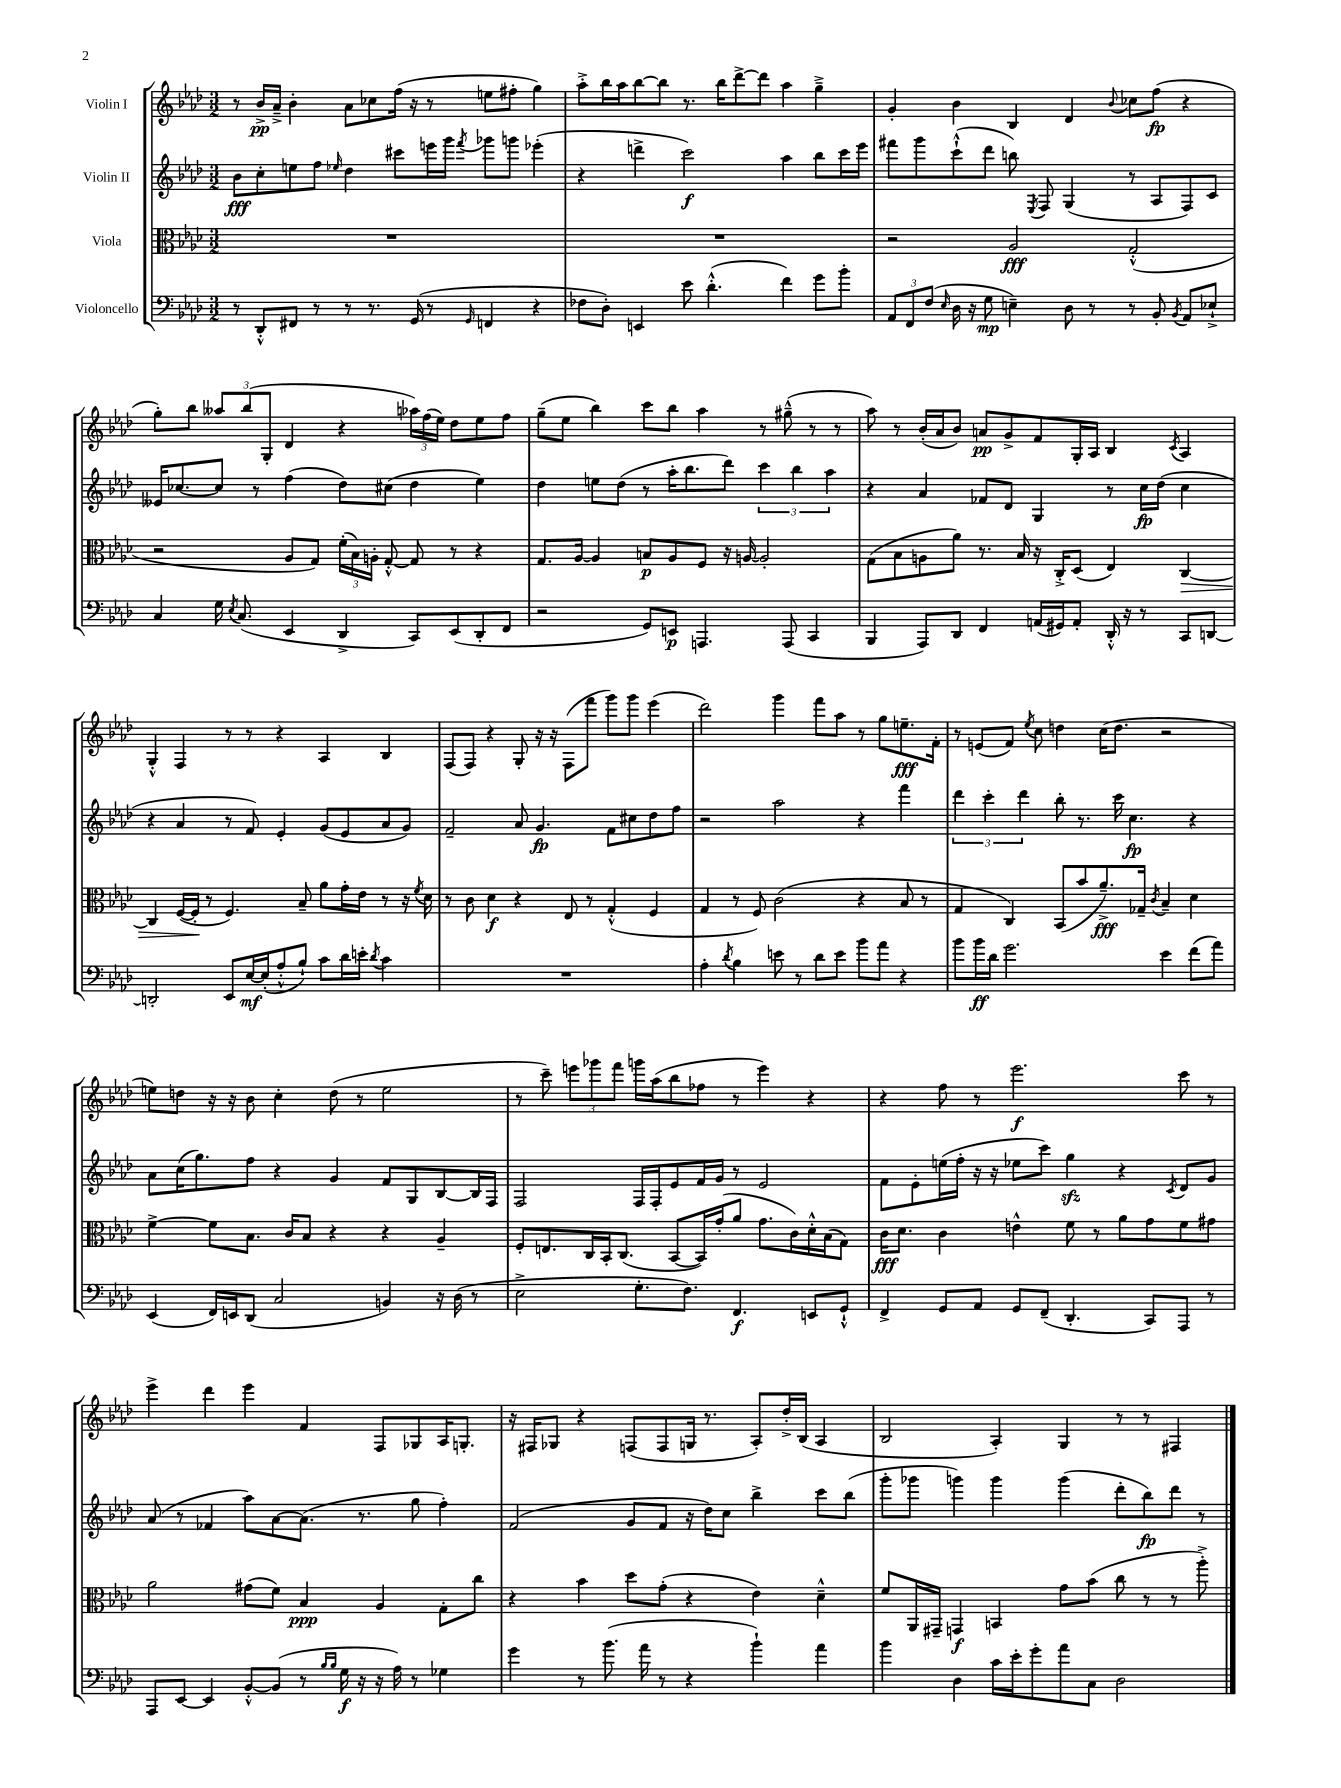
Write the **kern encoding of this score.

**kern	**kern	**kern	**kern
*staff4	*staff3	*staff2	*staff1
*clefF4	*clefC3	*clefG2	*clefG2
*k[b-e-a-d-]	*k[b-e-a-d-]	*k[b-e-a-d-]	*k[b-e-a-d-]
*M3/2	*M3/2	*M3/2	*M3/2
8r	1.r	8b-\L	8r
8DD-'^^/L	.	8cc'\	16b-^/LL
.	.	.	16a-~^/JJ
8FF#/J	.	8ee\	4b-'\
8r	.	8ff\J	.
.	.	16qqee-/	.
8r	.	4dd-\	8a-\L
8.r	.	.	8cc-\
.	.	8ccc#\L	(16ff\Jk
(16GG/	.	.	16r
8r	.	16eee\L	8r
.	.	16ggg\JJ	.
16qqGG/	.	8qfff/	.
4FF/	.	8ggg-\L	8ee\L
.	.	8ggg\J	8ff#'\J
4r	.	(4eee-'\	4gg\)
=	=	=	=
8F-\L	1.r	4r	8aa-'^\L
8D-'\J)	.	.	16bb-\L
.	.	.	16aa-\J
4EE/	.	4ddd^\	[8bb-\
.	.	.	8bb-\]J
8e-\	.	2ccc\)	8.r
(4.d-'^^\	.	.	.
.	.	.	16bb-\LK
.	.	.	[8ddd-^\
.	.	.	8ddd-\]J
4f\)	.	4aa-\	4aa-\
8g\L	.	8bb-\L	4gg~^\
8b-'\J	.	16ccc\L	.
.	.	16eee-\JJ	.
=	=	=	=
12AA-/L	2r	8fff#\L	4g'/
12FF/	.	.	.
.	.	8ggg\	.
(12F/J	.	.	.
16qqE-/	.	.	.
16D-\	.	(8ccc`^^\	4b-\
16r	.	.	.
8G\	.	8ddd-\J	.
4E~\)	2A-/	8bb\)	4B-/
.	.	8qE-/	.
.	.	8F/	.
8D-\	.	(4G/	4d-/
8r	.	.	.
.	.	.	8qqb-/
8r	(2G'^^/	8r	8cc-\L
8BB-'/	.	8A-/L	(8ff\J
8qBB-/	.	.	.
8AA-/L	.	8F/)	4r
8E-`^/J	.	8c/J	.
=	=	=	=
4C/	2r	16e--/LK	8gg'\L)
.	.	[8.cc-/	.
.	.	.	8bb-\J
16G\	.	8cc-/]J	12aa--/L
8qE-/	.	.	.
(8.C/	.	.	.
.	.	.	(12bb-/
.	.	8r	.
.	.	.	12G'/J
4EE-/	8A-/L	(4ff\	4d-/
.	8G/J)	.	.
4DD-^/	(24f'\LL	8dd-\L)	4r
.	24B-\)	.	.
.	24A'\JJ	.	.
.	[8G'^^/	(8cc#\J	.
8CC/L)	8G/]	4dd-\	24aa-\LL)
.	.	.	(24ff\
.	.	.	24ee-\JJ)
(8EE-/	8r	.	8dd-\L
8DD-'/	4r	4ee-\)	8ee-\
8FF/J	.	.	8ff\J
=	=	=	=
2r	8.G/L	4dd-\	(8gg~\L
.	.	.	8ee-\J
.	[16A-/Jk	.	.
.	4A-/]	8ee\L	4bb-\)
.	.	(8dd-\J	.
8GG/L)	8B/L	8r	8ccc\L
8EE/J	8A-/	16aa-'\LK	8bb-\J
.	.	8.bb-\	.
4.AAA/	8F/J	.	4aa-\
.	16r	8ddd-\J)	.
.	[16A/	.	.
.	2A'/]	6ccc\	8r
(8AAA/	.	.	(8gg#~^^\
.	.	6bb-\	.
4CC/	.	.	8r
.	.	6aa-\	.
.	.	.	8r
=	=	=	=
4BBB-/	(8G\L	4r	8aa-\)
.	8B-\	.	8r
8AAA-/L)	8A\	4a-/	(16b-'/LL
.	.	.	16a-/J
8DD-/J	8a-\J)	.	8b-/J)
4FF/	8.r	8f-/L	8a/L
.	.	8d-/J	8g^/
.	16B-/	.	.
(16AA/LL	16r	4G/	8f/
16GG#/J)	16C'^/LK	.	.
8AA'/J	(8D-/J	.	16G'/L
.	.	.	16A-/JJ
16DD-'^^/	4E-/)	8r	4B-/
16r	.	.	.
8r	.	16cc\LL	.
.	.	(16dd-\JJ	.
.	.	.	8qc/
8CC/L	[4C/	4cc\	4A-/
[8DD/J	.	.	.
=	=	=	=
2DD'/]	4C/]	4r	4G'^^/
.	([16F/LL	4a-/	4F/
.	16F'/]JJ	.	.
.	8r	.	.
8EE-/L	4.F/)	8r	8r
[16E-/L	.	8f/)	8r
(16E-'/]J	.	.	.
8A-'^^/	.	4e-'/	4r
8B-`/J)	8B-~/	.	.
8c\L	8a-\L	(8g/L	4A-/
16d-\L	16g'\L	8e-/	.
16e'\JJ	16e-\JJ	.	.
8qd-/	.	.	.
4c\	8r	8a-/	4B-/
.	16r	8g/J)	.
.	8qf/	.	.
.	16d-\	.	.
=	=	=	=
1.r	8r	2f~/	(8F/L
.	8c\	.	8F/J)
.	4d-\	.	4r
.	4r	8a-/	8G'/
.	.	4.g/	16r
.	.	.	16r
.	8E-/	.	(8F\L
.	8r	.	8fff\J
.	(4G'^^/	8f\L	8ggg\L)
.	.	8cc#\	8ggg\J
.	4F/	8dd-\	(4eee-\
.	.	8ff\J	.
=	=	=	=
4A-'\	4G/	2r	2ddd-\)
8qd-/	.	.	.
4B-\	8r	.	.
.	8F/)	.	.
8e\	(2c\	2aa-\	4ggg\
8r	.	.	.
8d-\L	.	.	8fff\L
8e\J	.	.	8aa-\J
8b-\L	4r	4r	8r
8a-\J	.	.	8gg\L
4r	8B-/	4fff\	8.ee~\
.	8r	.	.
.	.	.	16f'\Jk
=	=	=	=
8b-\L	4G/	6ddd-\	8r
16b-\L	.	.	(8e/L
.	.	6ccc'\	.
16d-\JJ	.	.	.
2.g\	4C/)	.	8f/J)
.	.	6ddd-\	.
.	.	.	8qee-/
.	.	.	8cc\
.	(8BB-/L	8bb-'\	4dd\
.	8b-/	8.r	.
.	8.a-~^/)	.	(16cc\LK
.	.	16ccc\	8.dd\J
.	.	4.cc\	.
.	16G-~/Jk	.	.
.	8qc/	.	.
4e-\	4B-~/	.	2r
(8f\L	4d-\	4r	.
8a-\J)	.	.	.
=	=	=	=
(4EE-/	[4f^\	8a-\L	8ee\L)
.	.	(16cc\K	8dd\J
.	.	8.gg\)	.
16FF/LL)	8f\]L	.	16r
16EE/J	.	.	16r
(8DD-/J	8.B-\J	8ff\J	8b-\
2C/	.	4r	4cc'\
.	16c/LK	.	.
.	8B-/J	.	.
.	4r	4g/	(8dd\
.	.	.	8r
4BB/)	4r	8f/L	2ee\
.	.	8G/	.
16r	4A-~/	[8B-/	.
(16D-\	.	.	.
8r	.	16B-/]L	.
.	.	16F/JJ	.
=	=	=	=
2E-^\	8F'/L	2F/	8r
.	8.E/	.	8ccc~\)
.	.	.	12eee\L
.	16C/L	.	.
.	.	.	12ggg-\
.	16BB-'/J	.	.
.	.	.	12fff\J
.	(8.C/J	.	.
8.G'\L	.	16F/LL	16ggg\LL
.	.	16F'/J	(16aa-\J
.	[8BB-/L	8e-/	8bb-\
8.F\J)	.	.	.
.	16BB-/]L)	16f/L	8ff-\J
.	(16g'/J	16g/JJ	.
4.FF/	8a-/J	8r	8r
.	8.g\L	2e-/	4eee\)
.	16c\L)	.	.
8EE/L	16d-'^^\	.	4r
.	(16B-\J	.	.
8GG`^^/J	8G\J)	.	.
=	=	=	=
4FF^/	16c\LK	8f\L	4r
.	8.d-\J	.	.
.	.	8e-'\	.
8GG/L	4c\	(16ee\L	8ff\
.	.	16ff'\JJ	.
8AA-/J	.	16r	8r
.	.	16r	.
8GG/L	4e^^\	8ee-\L	2.eee-\
(8FF~/J	.	8ccc\J)	.
4.DD-'/	8f\	4gg\	.
.	8r	.	.
.	8a-\L	4r	.
8CC/L)	8g\	.	.
.	.	8qc/	.
8AAA-/J	8f\	8d-/L	8ccc\
8r	8g#\J	8g/J	8r
=	=	=	=
8AAA-/L	2a-\	(8a-/	4eee-^\
[8EE-/J	.	8r	.
4EE-/]	.	4f-/	4ddd-\
[8BB-'^^/L	(8g#\L	8aa-\L)	4eee-\
(8BB-/]J	8f\J)	[8a-\	.
8r	4B-/	(8.a-\]J	4f/
16qqB-/LL	.	.	.
16qqB-/JJ	.	.	.
16G\	.	.	.
16r	.	8.r	.
16r	4A-/	.	8F/L
16A-\)	.	.	.
8r	.	8gg\	8G-/
4G-\	8G'\L	4ff'\)	16A-/K
.	.	.	8.G'/J
.	8cc\J	.	.
=	=	=	=
4g\	4r	(2f/	16r
.	.	.	16F#/LK
.	.	.	8G-/J
8r	4b-\	.	4r
(8.b-\	.	.	.
.	8dd-\L	8g/L	(8F/L
16a-\	.	.	.
8r	(8g'\J	8f/J	8F/
4r	4r	16r	16G/Jk
.	.	16dd-\LK)	8.r
.	.	8cc\J	.
4b-`\)	4e-\)	4bb-^\	8A-'/L)
.	.	.	16dd-'^/L
.	.	.	(16B-/JJ
4a-\	4d-~^^\	8ccc\L	4A-/
.	.	(8bb-\J	.
=	=	=	=
4b-\	8f/L	8ggg'\L	2B-/
.	16AA-/L	8ggg-\J	.
.	16GG#~/JJ	.	.
4D-\	4GG/	4ggg\)	.
16c\LL	4BB/	4ggg\	4A-'/)
16e-'\J	.	.	.
8g'\	.	.	.
8a-\	8g\L	(4ggg\	4G/
8C\J	(8b-\J	.	.
2D-\	8cc\	8ddd-'\L	8r
.	8r	8bb-\)	8r
.	8r	8ddd-\J	4F#/
.	8aa-'^\)	8r	.
==	==	==	==
*-	*-	*-	*-
